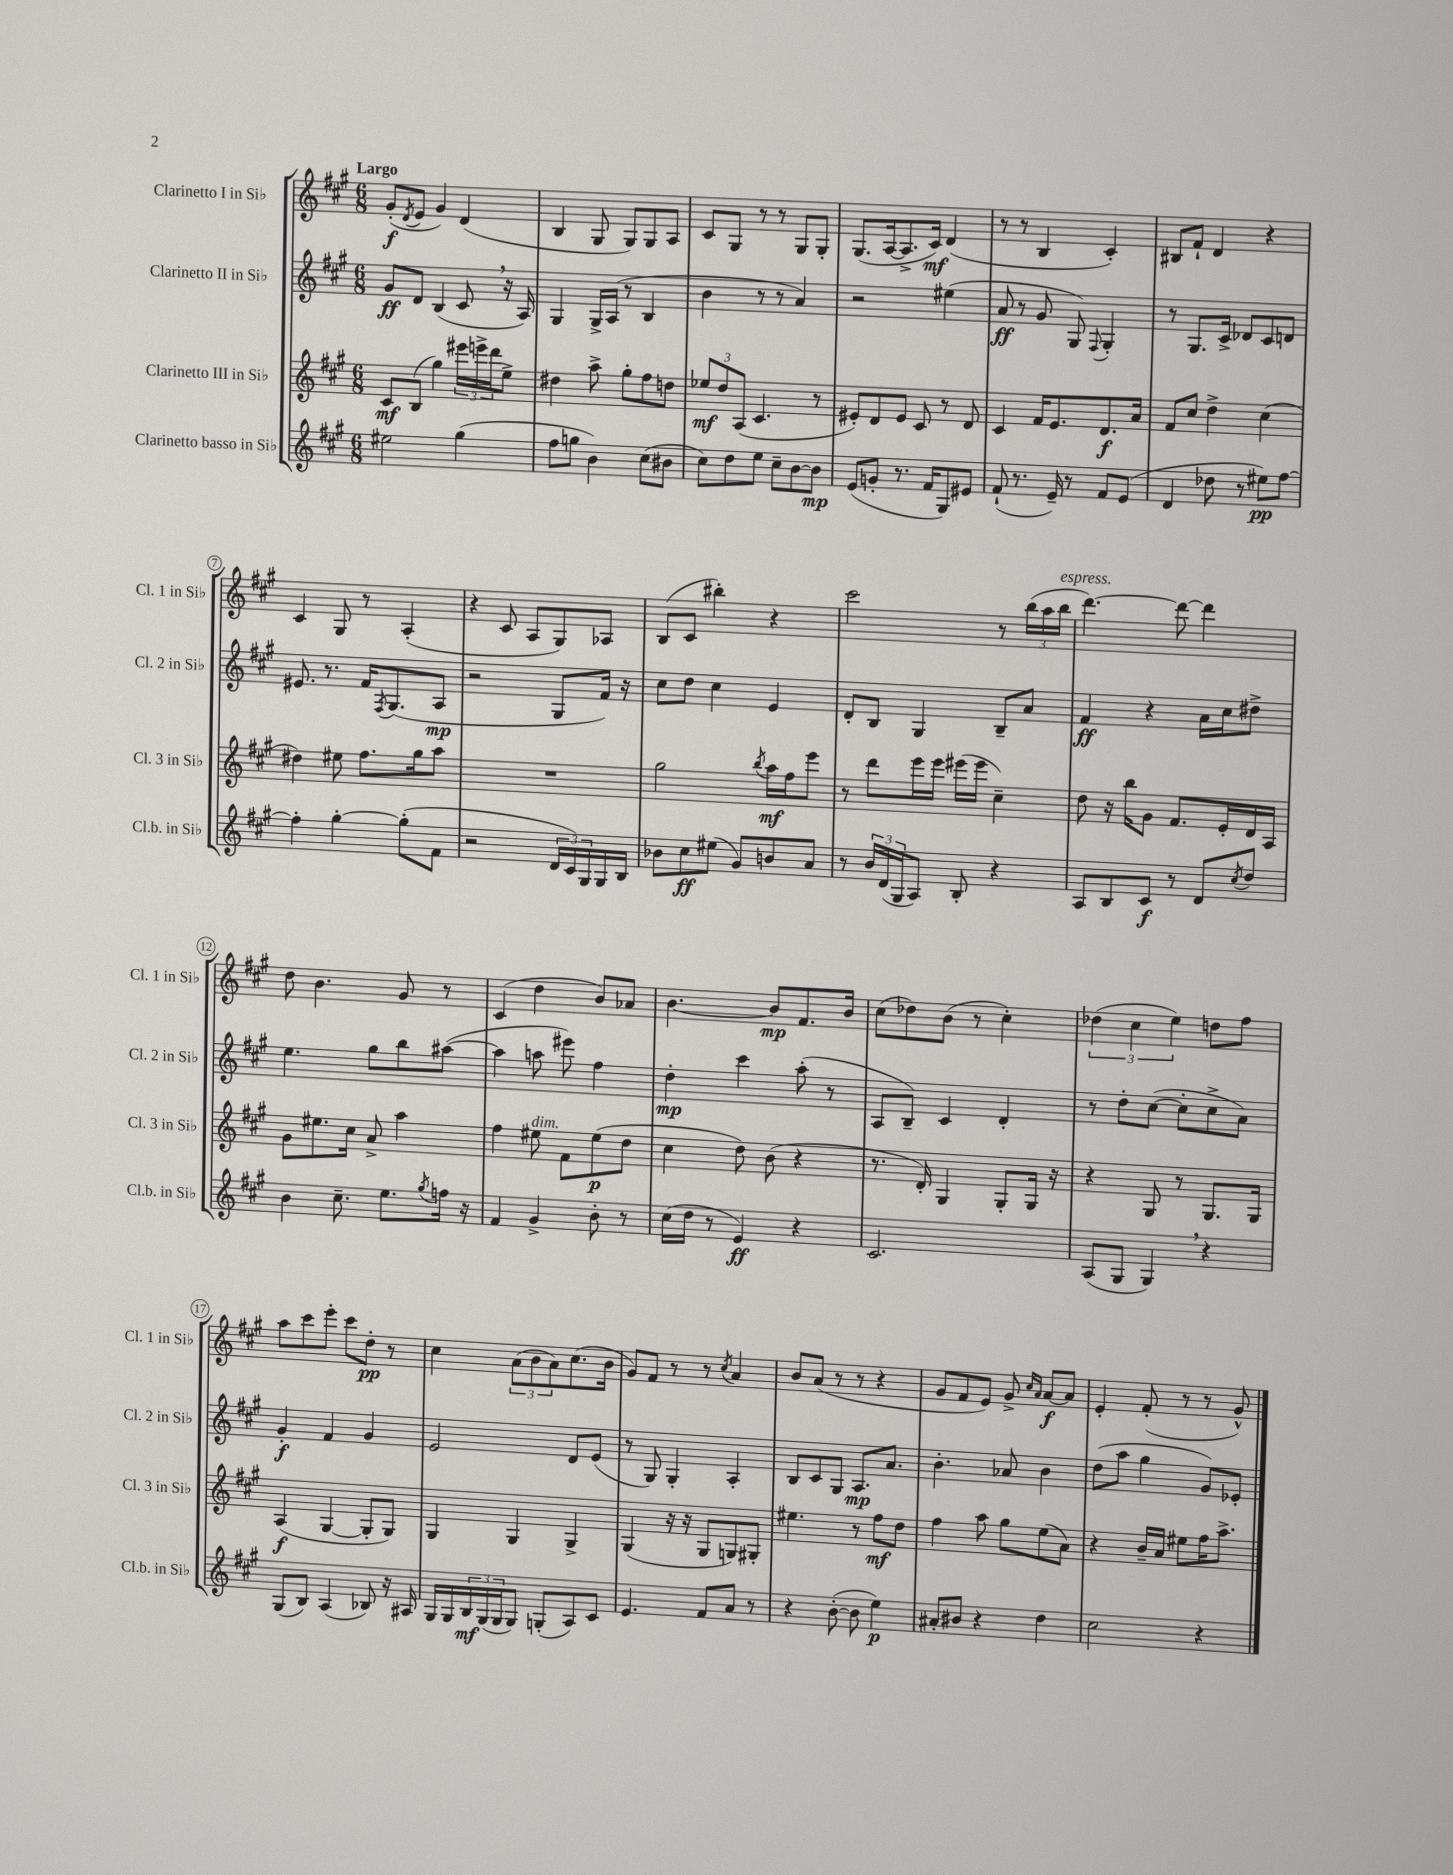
<<
\new StaffGroup <<
\new Staff = "s0" \with { instrumentName = "Clarinetto I in Sib" shortInstrumentName = "Cl. 1 in Sib" } {
    \clef treble \key a \major \numericTimeSignature \time 6/8 \tempo "Largo"
    gis'8-.\f( \acciaccatura { d'8 } e'8 gis'4) d'4( |
    b4 gis8 gis8) gis8 a8 |
    cis'8 gis8 r8 r8 gis8 gis8-. |
    gis8.( a16~ a8.-> cis'16\mf) d'4( |
    r8 r8 b4 cis'4-.) |
    bis8 fis'8-! d'4 r4 |
    cis'4 gis8 r8 a4-.( |
    r4 cis'8 a8 gis8) aes8 |
    b8( cis'8 bis''4-.) r4 |
    cis'''2 r8 \tuplet 3/2 { b''16( a''16 b''16^\markup { \italic "espress." } } |
    d'''4.~) d'''8~ d'''4 |
    d''8 b'4. gis'8 r8 |
    cis'4( d''4 b'8) aes'8 |
    b'4.~ b'8\mp fis'8. b'16 |
    cis''8( des''8) b'8( r8 cis''4-.) |
    \tuplet 3/2 { des''4( cis''4 e''4) } d''8 fis''8 |
    a''8 cis'''8 e'''8-. cis'''8 d''8-.\pp r8 |
    cis''4 \tuplet 3/2 { a'8( b'8 a'8) } cis''8.( b'16 |
    gis'8) fis'8 r8 r8 \acciaccatura { cis''8 } a'4 |
    b'8 a'8( r8 r8 r4 |
    gis'8 fis'8 e'8) gis'8-> \grace { cis''16 a'16 } a'8~\f a'8 |
    e'4-. fis'8-.( r8 r8 gis'8-^) \bar "|." |
}
\new Staff = "s1" \with { instrumentName = "Clarinetto II in Sib" shortInstrumentName = "Cl. 2 in Sib" } {
    \clef treble \key a \major \numericTimeSignature \time 6/8
    gis'8\ff d'8 b4( cis'8 \breathe r16 a16) |
    gis4 gis16-> a16( r8 b4 |
    b'4 r8 r8 a'4) |
    r2 eis''4( |
    a'8\ff r8 gis'8 gis8) \appoggiatura { fis8 } gis4-. |
    r8 gis8. cis'16-> des'8 cis'8 d'8 |
    eis'8. r8. fis'16 \acciaccatura { fis8 } gis8.( a8\mp |
    r2 gis8 fis'16) r16 |
    cis''8 d''8 cis''4 e'4 |
    d'8-. b8 gis4 b8-- a'8 |
    fis'4\ff r4 a'16 cis''16 dis''8-> |
    e''4. gis''8 b''8 ais''8~( |
    ais''4 a''8 eis'''8) fis''4 |
    d''4-.\mp cis'''4 a''8-.( r8 |
    a8 b8--) cis'4 d'4-. |
    r8 d''8-. cis''8~( cis''8-. cis''8-> a'8) |
    gis'4-.\f fis'4 gis'4 |
    e'2 d'8 e'8( |
    r8 gis8) gis4-. a4-. |
    b8 cis'8 gis8 a8.\mp a'8. |
    b'4.-. aes'8 b'4 |
    d''8( a''8 gis''4 gis'8) ees'8-. \bar "|." |
}
\new Staff = "s2" \with { instrumentName = "Clarinetto III in Sib" shortInstrumentName = "Cl. 3 in Sib" } {
    \clef treble \key a \major \numericTimeSignature \time 6/8
    cis'8\mf b8( gis''4) \tuplet 3/2 { eis'''16 e'''16-> d'''16 } e''8-> |
    dis''4 a''8-> gis''8-. fis''8 d''8 |
    \tuplet 3/2 { ees''8\mf d''8 a8( } cis'4. r8 |
    eis'8-.) d'8 eis'8 cis'8 r8 d'8 |
    cis'4 fis'16 e'8. d'8.\f a'16 |
    fis'8 cis''8 d''4-> cis''4( |
    dis''4) eis''8 fis''8. gis''16 a''8 |
    R2. |
    gis''2 \acciaccatura { b''8 } a''16\mf fis''16 e'''8 |
    r8 d'''8 e'''16 e'''16 eis'''16( eis'''16 cis''4--) |
    d''8 r16 b''16 gis'8 fis'8. e'16-. d'16 a16 |
    gis'8 eis''8. cis''16 a'8-> a''4 |
    fis''4 eis''8^\markup { \italic "dim." } fis'8 eis''8\p( d''8 |
    cis''4 d''8) b'8( r4 |
    r8. d'16-.) gis4 gis8-. gis16 r16 |
    r4 gis8 r8 gis8. gis16 |
    a4\f( gis4~ gis8-. gis8) |
    gis4 gis4 gis4-> |
    gis4( r16 r16 gis8 g8) gis8-. |
    eis''4. r8 fis''8\mf d''8 |
    fis''4 a''8 gis''8 e''8( a'8) |
    r4 b'16-- a'16 eis''8 fis''16 a''8.-> \bar "|." |
}
\new Staff = "s3" \with { instrumentName = "Clarinetto basso in Sib" shortInstrumentName = "Cl.b. in Sib" } {
    \clef treble \key a \major \numericTimeSignature \time 6/8
    eis''2 gis''4( |
    fis''8 g''8 b'4) cis''8( bis'8 |
    cis''8) d''8 e''8 cis''8-- b'8~ b'8\mp |
    e'8( g'8-. r8. fis'16 gis8) eis'8 |
    fis'8-!( r8. e'16--) r8 fis'8 e'8( |
    d'4 des''8 r8 eis''8\pp) fis''8~ |
    fis''4-. gis''4~-. gis''8-.( fis'8 |
    r2 \tuplet 3/2 { d'16 cis'16) gis16 } gis16 b16 |
    bes'8 cis''8\ff eis''8( gis'8) b'8 a'8 |
    r8 \tuplet 3/2 { b'16 d'16( gis16 } a8) b8-. r4 |
    a8 b8 cis'8\f r8 d'8 \acciaccatura { cis''8 } d''8 |
    b'4 cis''8.-- e''8. \acciaccatura { gis''8 } f''16 r16 |
    fis'4 gis'4-> b'8-. r8 |
    cis''16( d''16 r8 e'4\ff) r4 |
    cis'2. |
    a8( gis8 gis4) \breathe r4 |
    gis8( b8) a4( bes8) r16 ais16 |
    gis16 gis16 \tuplet 3/2 { b16\mf gis16( gis16 } gis8) g8-.( a8) cis'8 |
    e'4. fis'8 a'8 r8 |
    r4 b'8~-.( b'8 e''4\p) |
    ais'8-. bis'8 r4 d''4 |
    cis''2 r4 \bar "|." |
}
>>
>>
\layout { \context { \Score \override BarNumber.stencil = #(make-stencil-circler 0.1 0.3 ly:text-interface::print) } }
